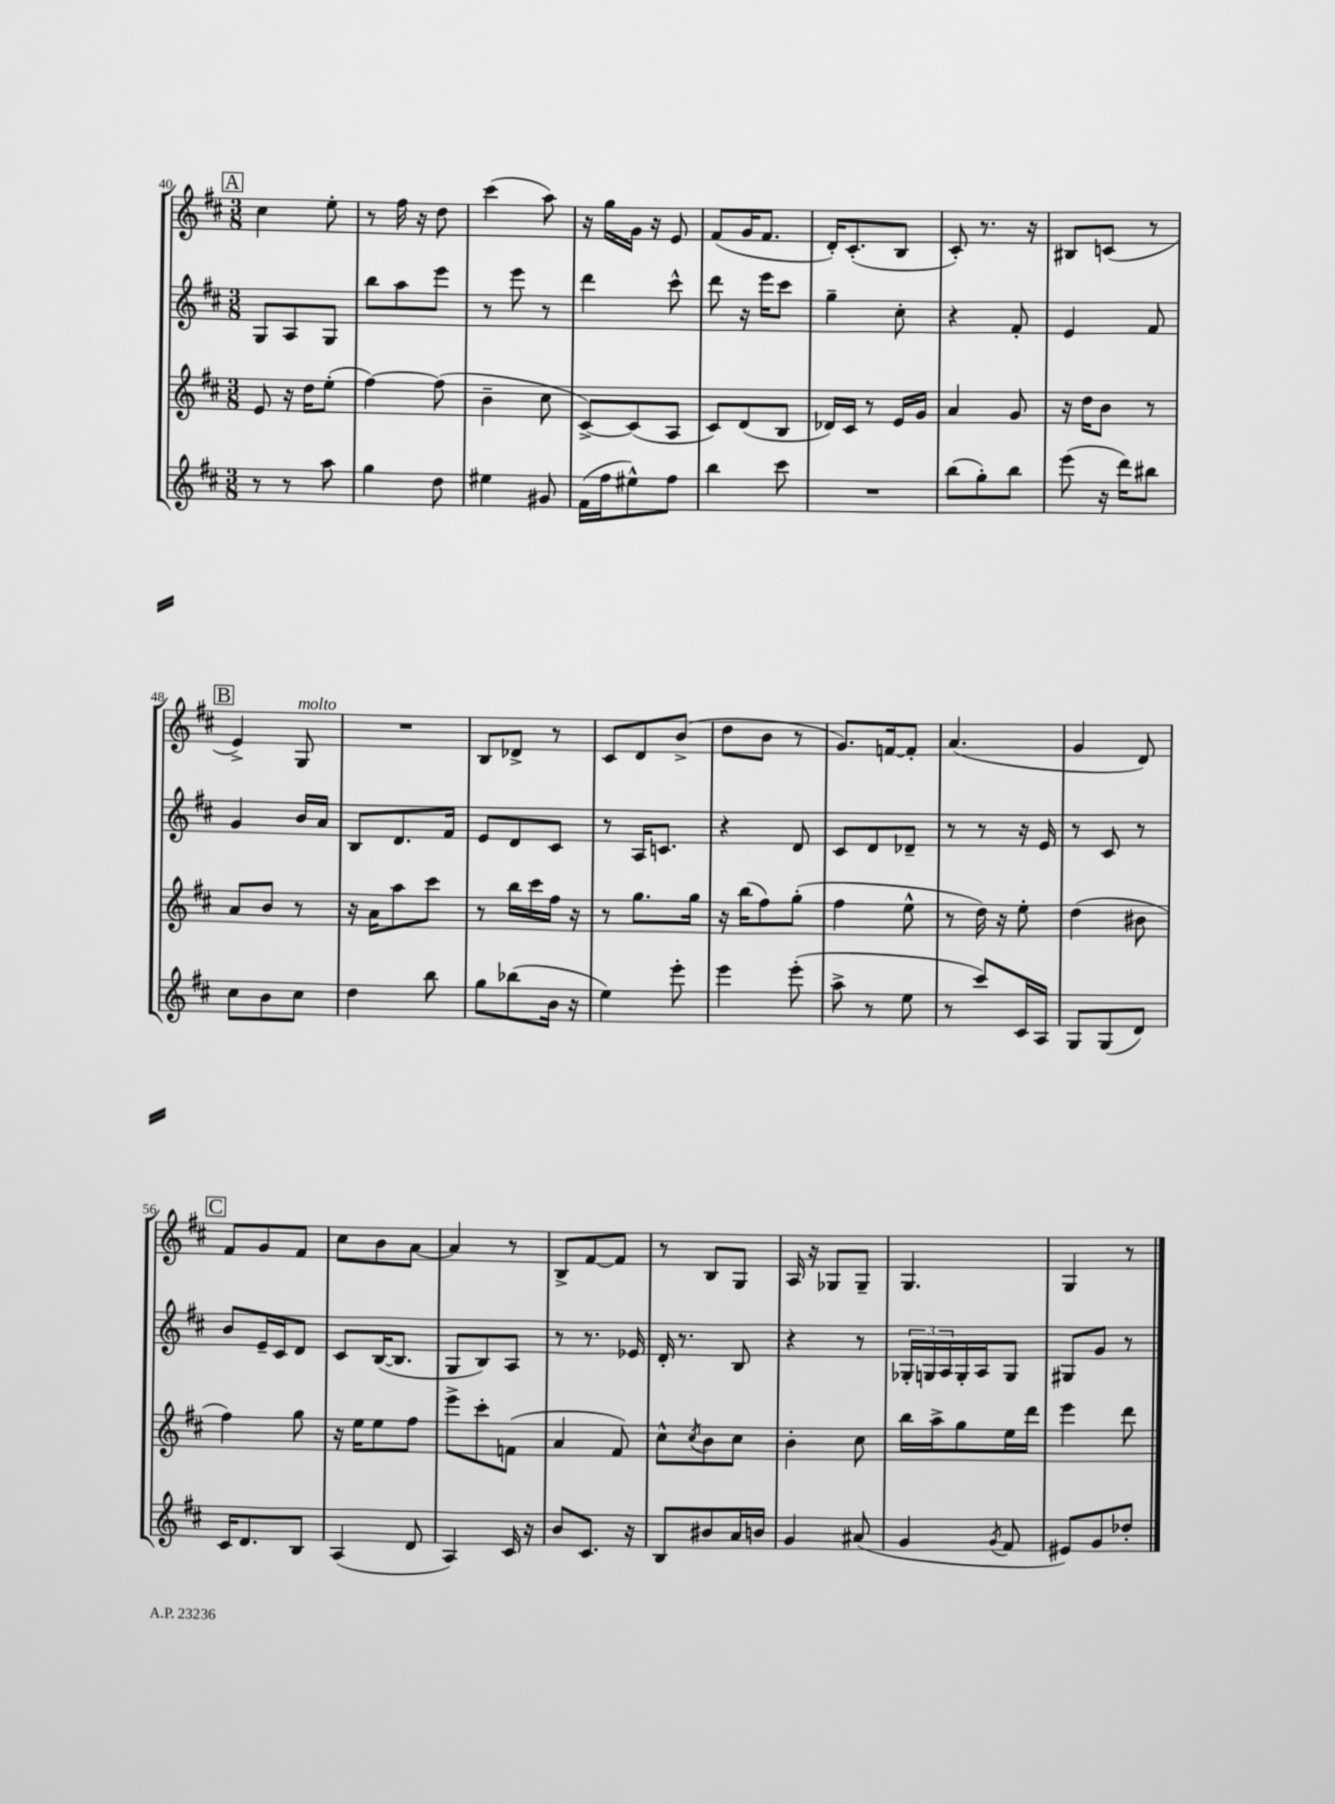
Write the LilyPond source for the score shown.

<<
\new StaffGroup <<
\new Staff = "s0" {
    \clef treble \key d \major \numericTimeSignature \time 3/8
    \mark \markup { \box "A" } cis''4 e''8-. |
    r8 fis''16 r16 d''8 |
    cis'''4( a''8) |
    r16 g''16 g'16 r16 e'8 |
    fis'8( g'16 fis'8. |
    d'16-.) cis'8.-.( b8 |
    cis'8-.) r8. r16 |
    bis8 c'8( r8 |
    \mark \markup { \box "B" } e'4->) g8^\markup { \italic "molto" } |
    R4. |
    b8 des'8-> r8 |
    cis'8 d'8 b'8->( |
    d''8 b'8 r8 |
    g'8.) f'16~ f'8-. |
    a'4.( |
    g'4 d'8) |
    \mark \markup { \box "C" } fis'8 g'8 fis'8 |
    cis''8 b'8 a'8~ |
    a'4 r8 |
    b8-> fis'8~ fis'8 |
    r8 b8 g8 |
    a16 r16 ges8 ges8-- |
    g4. |
    g4 r8 \bar "|." |
}
\new Staff = "s1" {
    \clef treble \key d \major \numericTimeSignature \time 3/8
    \mark \markup { \box "A" } g8 a8 g8 |
    b''8 a''8 e'''8 |
    r8 e'''8 r8 |
    d'''4 cis'''8-^ |
    d'''8 r16 e'''16 cis'''8 |
    g''4-- cis''8-. |
    r4 fis'8-. |
    e'4 fis'8 |
    \mark \markup { \box "B" } g'4 b'16 a'16 |
    b8 d'8. fis'16 |
    e'8 d'8 cis'8 |
    r8 a16 c'8. |
    r4 d'8 |
    cis'8 d'8 des'8-- |
    r8 r8 r16 e'16 |
    r8 cis'8 r8 |
    \mark \markup { \box "C" } b'8 e'16-- cis'16 d'8 |
    cis'8 b16~( b8. |
    g8 b8) a8 |
    r8 r8. ees'16 |
    d'16-. r8. b8 |
    r4 r8 |
    \tuplet 3/2 { ges16-. g16 a16 } g16-. a16 g8 |
    gis8 g'8 r8 \bar "|." |
}
\new Staff = "s2" {
    \clef treble \key d \major \numericTimeSignature \time 3/8
    \mark \markup { \box "A" } e'8 r16 d''16 e''8-.( |
    fis''4~) fis''8( |
    b'4-- cis''8 |
    cis'8~->) cis'8( a8 |
    cis'8) d'8( b8 |
    des'16) cis'16 r8 e'16 g'16 |
    a'4 g'8 |
    r16 d''16 b'8 r8 |
    \mark \markup { \box "B" } a'8 b'8 r8 |
    r16 a'16 a''8 cis'''8 |
    r8 b''16 cis'''16 fis''16 r16 |
    r8 g''8. g''16 |
    r16 b''16( fis''8) g''8-.( |
    fis''4 e''8-^ |
    r8 d''16) r16 e''8-. |
    d''4( bis'8 |
    \mark \markup { \box "C" } fis''4) g''8 |
    r16 e''16 e''8 fis''8 |
    e'''8-> cis'''8-. f'8( |
    a'4 fis'8) |
    cis''8-^ \acciaccatura { cis''8 } b'8 cis''8 |
    b'4-. cis''8 |
    b''16 a''16-> g''8 e''16 d'''16 |
    e'''4 d'''8 \bar "|." |
}
\new Staff = "s3" {
    \clef treble \key d \major \numericTimeSignature \time 3/8
    \mark \markup { \box "A" } r8 r8 a''8 |
    g''4 d''8 |
    eis''4 gis'8 |
    fis'16( fis''16 eis''8-^) fis''8 |
    b''4 cis'''8 |
    R4. |
    b''8( g''8-.) b''8 |
    e'''8( r16 d'''16) bis''8 |
    \mark \markup { \box "B" } cis''8 b'8 cis''8 |
    d''4 b''8 |
    g''8 bes''8( b'16 r16 |
    e''4) e'''8-. |
    e'''4 e'''8-.( |
    a''8-> r8 e''8 |
    r8 cis'''8) cis'16 a16 |
    g8 g8( d'8) |
    \mark \markup { \box "C" } cis'16 d'8. b8 |
    a4( d'8 |
    a4) cis'16 r16 |
    b'8 cis'8. r16 |
    b8 bis'8 a'16 b'16 |
    g'4 ais'8( |
    g'4 \acciaccatura { g'8 } fis'8 |
    eis'8) g'8 des''8-. \bar "|." |
}
>>
>>
\layout { \context { \Score currentBarNumber = #40 } }
